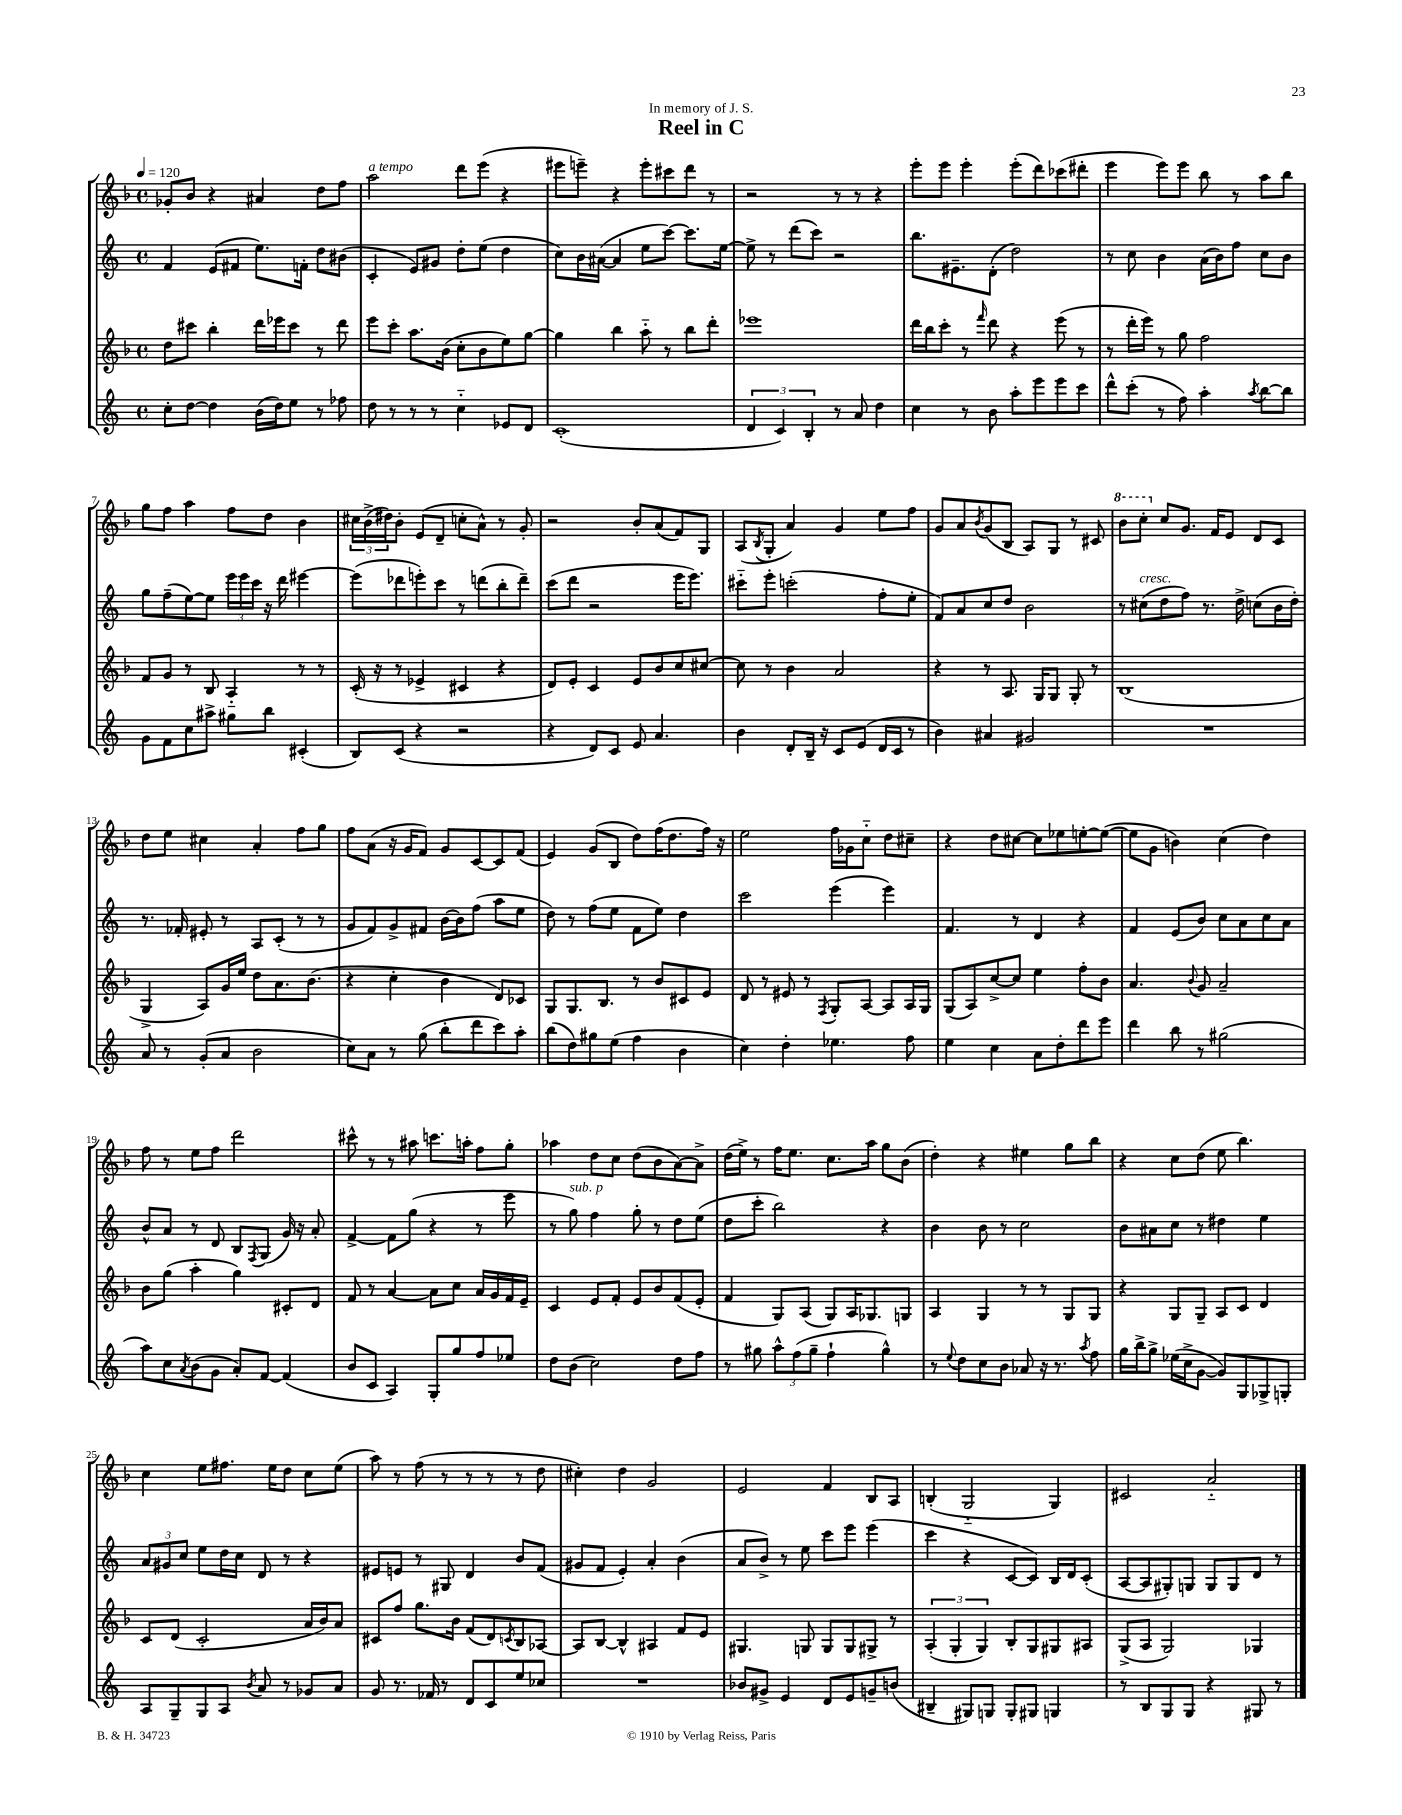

**kern	**kern	**kern	**kern
*part4	*part3	*part2	*part1
*staff4	*staff3	*staff2	*staff1
*clefG2	*clefG2	*clefG2	*clefG2
*k[]	*k[b-]	*k[]	*k[b-]
*M4/4	*M4/4	*M4/4	*M4/4
*met(c)	*met(c)	*met(c)	*met(c)
*MM120	*MM120	*MM120	*MM120
=1	=1	=1	=1
8cc'\L	8dd\L	4f/	8g-X'/L
[8dd\J	8ccc#X\J	.	8b-/J
4dd\]	4bb-'\	(8e/L	4r
.	.	8f#X/J	.
(16b\LL	16ddd\LL	8.ee\L)	4a#X/
16dd\J)	16eee-X\J	.	.
8ee\J	8ccc#\J	.	.
.	.	16fn'\Jk	.
8r	8r	8dd\L	8dd\L
8ff-X\	8ddd\	(8b#X\J	8ff\J
=2	=2	=2	=2
!	!	!	!LO:TX:a:i:t=a tempo
8dd\	8eee\L	4c'/	2aa\
8r	8ccc'\J	.	.
8r	8.aa\L	8e/L)	.
8r	.	8g#X/J	.
.	(16b-\Jk	.	.
4cc\	8cc'\L	8dd'\L	8ddd\L
.	8b-\	(8ee\J	(8eee\J
8e-X/L	8ee\)	4dd\	4r
8d/J	[8gg\J	.	.
=3	=3	=3	=3
(1c'	4gg\]	8cc\L)	8eee#X\L
.	.	16b\L	8eeen~\J)
.	.	([16a#X\JJ	.
.	4bb-\	4a#/]	4r
.	8aa\	8ee\L	8eee'\L
.	8r	[8ccc\J)	8ccc#X\
.	8bb-\L	8.ccc\L]	8ddd\J
.	8ddd'\J	.	8r
.	.	[16ee\Jk	.
=4	=4	=4	=4
6d/	1eee-X	8ee^\]	2r
.	.	8r	.
6c/)	.	.	.
.	.	(8ddd\L	.
6B'/	.	.	.
.	.	8ccc\J)	.
8r	.	2r	8r
8a/	.	.	8r
4dd\	.	.	4r
=5	=5	=5	=5
4cc\	16ddd\LL	8.bb\L	8eee'\L
.	16bb-\J	.	.
.	8ccc'\J	.	8eee\J
.	.	8.e#X~\	.
8r	8r	.	4eee'\
.	16qqfff/	.	.
8b\	8ddd\	(8d'\J	.
8aa'\L	4r	2dd\)	(8eee'\L
8eee\	.	.	8ddd\)
8eee\	(8eee\	.	(8ccc-X\
8ccc\J	8r	.	8ddd#X'\J
=6	=6	=6	=6
8ddd^^\L	8r	8r	4eee\
(8ccc'\J	16ddd'\LL	8cc\	.
.	16eee\JJ)	.	.
8r	8r	4b\	8eee\L)
8ff\)	8gg\	.	8eee\J
4aa'\	2ff\	(16a\LL	8bb-\
.	.	16b\J)	.
.	.	8ff\J	8r
8qaa/	.	.	.
[8bb\L	.	8cc\L	8aa\L
8bb\J]	.	8b\J	8bb-\J
!!LO:LB:g=z
=7	=7	=7	=7
8g\L	8f/L	8gg\L	8gg\L
8f\	8g/J	(8ff~\	8ff\J
8cc\	8r	[8ee\)	4aa\
8aa#X^\J	8B-/	8ee\J]	.
8gg#X\L	4A/	24eee\LL	8ff\L
.	.	24eee\	.
.	.	24ccc\JJ	.
8bb\J	.	16r	8dd\J
.	.	16ddd\	.
(4c#X'/	8r	[4eee#X\	4b-\
.	8r	.	.
=8	=8	=8	=8
8B/L)	(16c'/	(8eee#\L]	24cc#X\LL
.	.	.	(24b-^\
.	16r	.	.
.	.	.	24dd#X\J)
(8c/J	8r	8ddd-X\	8b-'\J
4r	4e-X^/	8eeen'\)	(8e/L
.	.	8ccc\J	8d~/J
2r	4c#X/	8r	8ccn'\L
.	.	(8dddn\L	8a^^\J)
.	4r	8bb'\	8r
.	.	8ddd~\J)	8g'/
=9	=9	=9	=9
4r	8d/L)	(8ccc\L	2r
.	8e'/J	8ddd\J	.
8d/L)	4c/	2r	.
8c/J	.	.	.
8e/	8e/L	.	8b-'/L
4.a/	8b-/	.	(8a/
.	8cc/	16eee\KL	8f/)
.	.	8.eee\J)	.
.	[8cc#X/J	.	8G/J
=10	=10	=10	=10
4b\	8cc#\]	8ccc#X\L	(8A/L
.	.	.	8qB-/
.	8r	8eee'\J	8G'/J
8d'/L	4b-\	(2cccn'\	4a/)
16B~/Jk	.	.	.
16r	.	.	.
8c/L	2a/	.	4g/
(8e/J	.	.	.
16d/LL	.	8ff'\L	8ee\L
16c/JJ	.	.	.
8r	.	8ee'\J	8ff\J
=11	=11	=11	=11
4b\)	4r	8f/L)	8g/L
.	.	8a/	8a/
.	.	.	8qb-/
4a#X/	8r	8cc/	(8g/
.	8.A/	8dd/J	8B-/J
2g#X/	.	2b\	8A/L)
.	16G/KL	.	.
.	8G/J	.	8G/J
.	8G'/	.	8r
.	8r	.	8c#X/
=12	=12	=12	=12
*	*	*	*8va
1r	(1B-	8r	8bb-\L
!	!	!LO:TX:a:i:t=cresc.	!
.	.	(8cc#X\L	8ccc'\J
*	*	*	*X8va
.	.	8dd\	8cc/L
.	.	8ff\J)	8.g/J
.	.	8.r	.
.	.	.	16f/KL
.	.	.	8e/J
.	.	16dd^\	.
.	.	(8ccn\L	8d/L
.	.	16b\L	8c/J
.	.	16dd'\JJ)	.
!!LO:LB:g=z
=13	=13	=13	=13
8a/	4G^/	8.r	8dd\L
8r	.	.	8ee\J
.	.	16f-X'/	.
(8g'/L	8A/L)	8e#X'/	4cc#X\
8a/J	16g/L	8r	.
.	16ee/JJ	.	.
2b\	8dd\L	8A/L	4a'/
.	8.a\	(8c'/J	.
.	.	8r	8ff\L
.	(8.b-\J	.	.
.	.	8r	8gg\J
=14	=14	=14	=14
8cc\L)	4r	8g/L	8ff\L
8a\J	.	8f/)	(8a\J
8r	4cc'\	8g^/	16r
.	.	.	16g/KL
(8gg\	.	8f#X/J	8f/J)
8bb'\L	4b-\	[16b\LL	8g/L
.	.	16b\J]	.
8ddd\	.	(8ff\J	[8c/
8ccc\)	8d/L)	8aa\L	8c/]
8aa'\J	8c-X/J	8ee\J	(8f/J
=15	=15	=15	=15
(8bb\L	8G/L	8dd\)	4e/)
8dd\)	8.G/	8r	.
8gg#X\	.	(8ff\L	(8g/L
.	8.B-/J	.	.
(8ee\J	.	8ee\J	8B-/J
4ff\	8r	8f\L	8dd\L)
.	8b-/L	8ee\J)	(16ff\K
.	.	.	8.dd\
4b\	8c#X/	4dd\	.
.	8e/J	.	16ff\Jk)
.	.	.	16r
=16	=16	=16	=16
4cc\)	8d/	2ccc\	2ee\
.	8r	.	.
4dd'\	8e#X/	.	.
.	8r	.	.
.	8qF/	.	.
4.ee-X\	8G'/L	(4eee\	16ff\LL
.	.	.	16g-X\J
.	[8A/J	.	8cc\J
.	8A/L]	4eee\)	8dd\L
8ff\	16A/L	.	8cc#X~\J
.	16G/JJ	.	.
=17	=17	=17	=17
4ee\	(8G/L	4.f/	4r
.	8A/)	.	.
4cc\	[8cc^/	.	8dd\L
.	8cc/J]	8r	[8cc#X\J
8a\L	4ee\	4d/	8cc#\L]
8dd'\	.	.	8ee-X\
8ddd\	8ff'\L	4r	[8een'\
8eee\J	8b-\J	.	(8ee\J_
=18	=18	=18	=18
4ddd\	4.a/	4f/	8ee\L]
.	.	.	8g\J
8bb\	.	(8e/L	4bn\)
.	8qqb-/	.	.
8r	8g/	8b/J)	.
(2gg#X\	2a~/	8cc\L	(4cc\
.	.	8a\	.
.	.	8cc\	4dd\)
.	.	8a\J	.
!!LO:LB:g=z
=19	=19	=19	=19
8aa\L)	8b-\L	8b^^/L	8ff\
8cc\	(8gg\J	8a/J	8r
8qa/	.	.	.
(8b\	4aa'\	8r	8ee\L
8g\J	.	8d/	8ff\J
8a'/L)	4gg\)	8B/L	2ddd\
.	.	8qF/	.
[8f/J	.	(8G/J	.
(4f/]	8c#X'/L	16g/)	.
.	.	16r	.
.	8d/J	8a'/	.
=20	=20	=20	=20
8b/L	8f/	[4f^/	8ccc#X^^\
8c/J	8r	.	8r
4A/)	[4a/	8f\L]	8r
.	.	(8gg\J	8aa#X\
8G'/L	8a\L]	4r	8.cccn\L
8gg/	8cc\J	.	.
.	.	.	16aan'\Jk
8ff/	16a/LL	8r	8ff\L
.	16g/	.	.
8ee-X/J	16f/	8eee\	8gg'\J
.	16e~/JJ	.	.
=21	=21	=21	=21
8dd\L	4c/	8r	4aa-X\
!	!	!LO:TX:a:i:t=sub. p	!
(8b\J	.	8gg\)	.
2cc\)	8e/L	4ff\	8dd\L
.	8f'/J	.	8cc\J
.	8e/L	8gg'\	(8dd\L
.	8b-/	8r	8b-\
8dd\L	(8f/	8dd\L	[8a\)
8ff\J	8e'/J	(8ee\J	8a^\J]
=22	=22	=22	=22
8r	4f/	8dd\L	(16dd\LL
.	.	.	16ee^\JJ)
8gg#X\	.	8ccc'\J	8r
12aa^^\L	8G/L)	2bb\)	16ff\KL
.	.	.	8.ee\J
(12ff\	.	.	.
.	(8A/J	.	.
12gg#~\J	.	.	.
4ff`\	8G/L)	.	8.cc\L
.	16A/K	.	.
.	8.G-X/	.	16aa\Jk
4gg#^^\)	.	4r	8gg\L
.	8Gn/J	.	(8b-\J
=23	=23	=23	=23
8r	4A/	4b\	4dd'\)
8qqee/	.	.	.
8dd\L	.	.	.
8cc\	4G/	8b\	4r
8b\J	.	8r	.
8a-X/	8r	2cc\	4ee#X\
16r	8r	.	.
8.r	.	.	.
.	8G/L	.	8gg\L
8qaa/	.	.	.
8ff\	8G/J	.	8bb-\J
=24	=24	=24	=24
16gg\LL	4r	8b\L	4r
16bb^\J	.	.	.
8gg^\J	.	8a#X\	.
(16ee-X\LL	8G/L	8cc\J	8cc\L
16cc^\J	.	.	.
[8g\J	8G~/J	8r	(8dd\J
8g/L])	8A/L	4dd#X\	8ee\
8G/	8c/J	.	4.bb-\)
8G-X^/	4d/	4ee\	.
8Gn'/J	.	.	.
!!LO:LB:g=z
=25	=25	=25	=25
8A/L	8c/L	12a/L	4cc\
.	.	12g#X/	.
8G~/	(8d/J	.	.
.	.	12cc/J	.
8G/	2c'/	8ee\L	8ee\L
8A/J	.	16dd\L	8.ff#X\J
.	.	16cc\JJ	.
8qb/	.	.	.
8a/	.	8d/	.
.	.	.	16ee\KL
8r	.	8r	8dd\J
8g-X/L	16a/LL	4r	8cc\L
.	16b-/J)	.	.
8a/J	8a/J	.	(8ee\J
=26	=26	=26	=26
8g/	8c#X/L	8e#X/L	8aa\)
8.r	8ff/J	8en/J	8r
.	8.gg\L	8r	(8ff\
16f-X/	.	.	.
8r	.	8G#X/	8r
.	16b-\Jk	.	.
8d/L	(8f/L	4d/	8r
8c/	8d/)	.	8r
.	8qcn/	.	.
8ee/	8B-/	8b/L	8r
8cc-X/J	[8A-X/J	(8f/J	8dd\
=27	=27	=27	=27
1r	8A-/L]	8g#X/L	4cc#X'\)
.	[8B-/J	8f/J	.
.	4B-^^/]	4e'/)	4dd\
.	4A#X/	4a'/	2g/
.	8f/L	(4b\	.
.	8e/J	.	.
=28	=28	=28	=28
8b-X/L	4.G#X/	8a/L	2e/
8g#X^/J	.	8b^/J)	.
4e/	.	8r	.
.	8Gn/	8ee\	.
8d/L	8G/L	8ccc\L	4f/
8e/	8G/	8eee\J	.
8gn~/	8G#X^/J	(4eee\	8B-/L
(8bn/J	8r	.	8A/J
=29	=29	=29	=29
4B#X~/	(6A'/	4ccc\	(4Bn'/
.	6G'/	.	.
8G#X/L)	.	4r	2G/
.	6G/)	.	.
8Gn/J	.	.	.
8G'/L	8B-'/L	[8c/L	.
8G#X/J	8G/	8c/J])	.
4Gn/	8G#X/	16B/LL	4G/)
.	.	16d/J	.
.	8A#X/J	(8c'/J	.
=30	=30	=30	=30
8r	(8G^/L	[8A/L	2c#X/
8B/L	8A/J	8A/]	.
8G/	2G/)	8G#X'/)	.
8G/J	.	8Gn/J	.
4r	.	8G/L	2a/
.	.	8G/	.
8G#X/	4G-X/	8d/J	.
8r	.	8r	.
==	==	==	==
*-	*-	*-	*-
